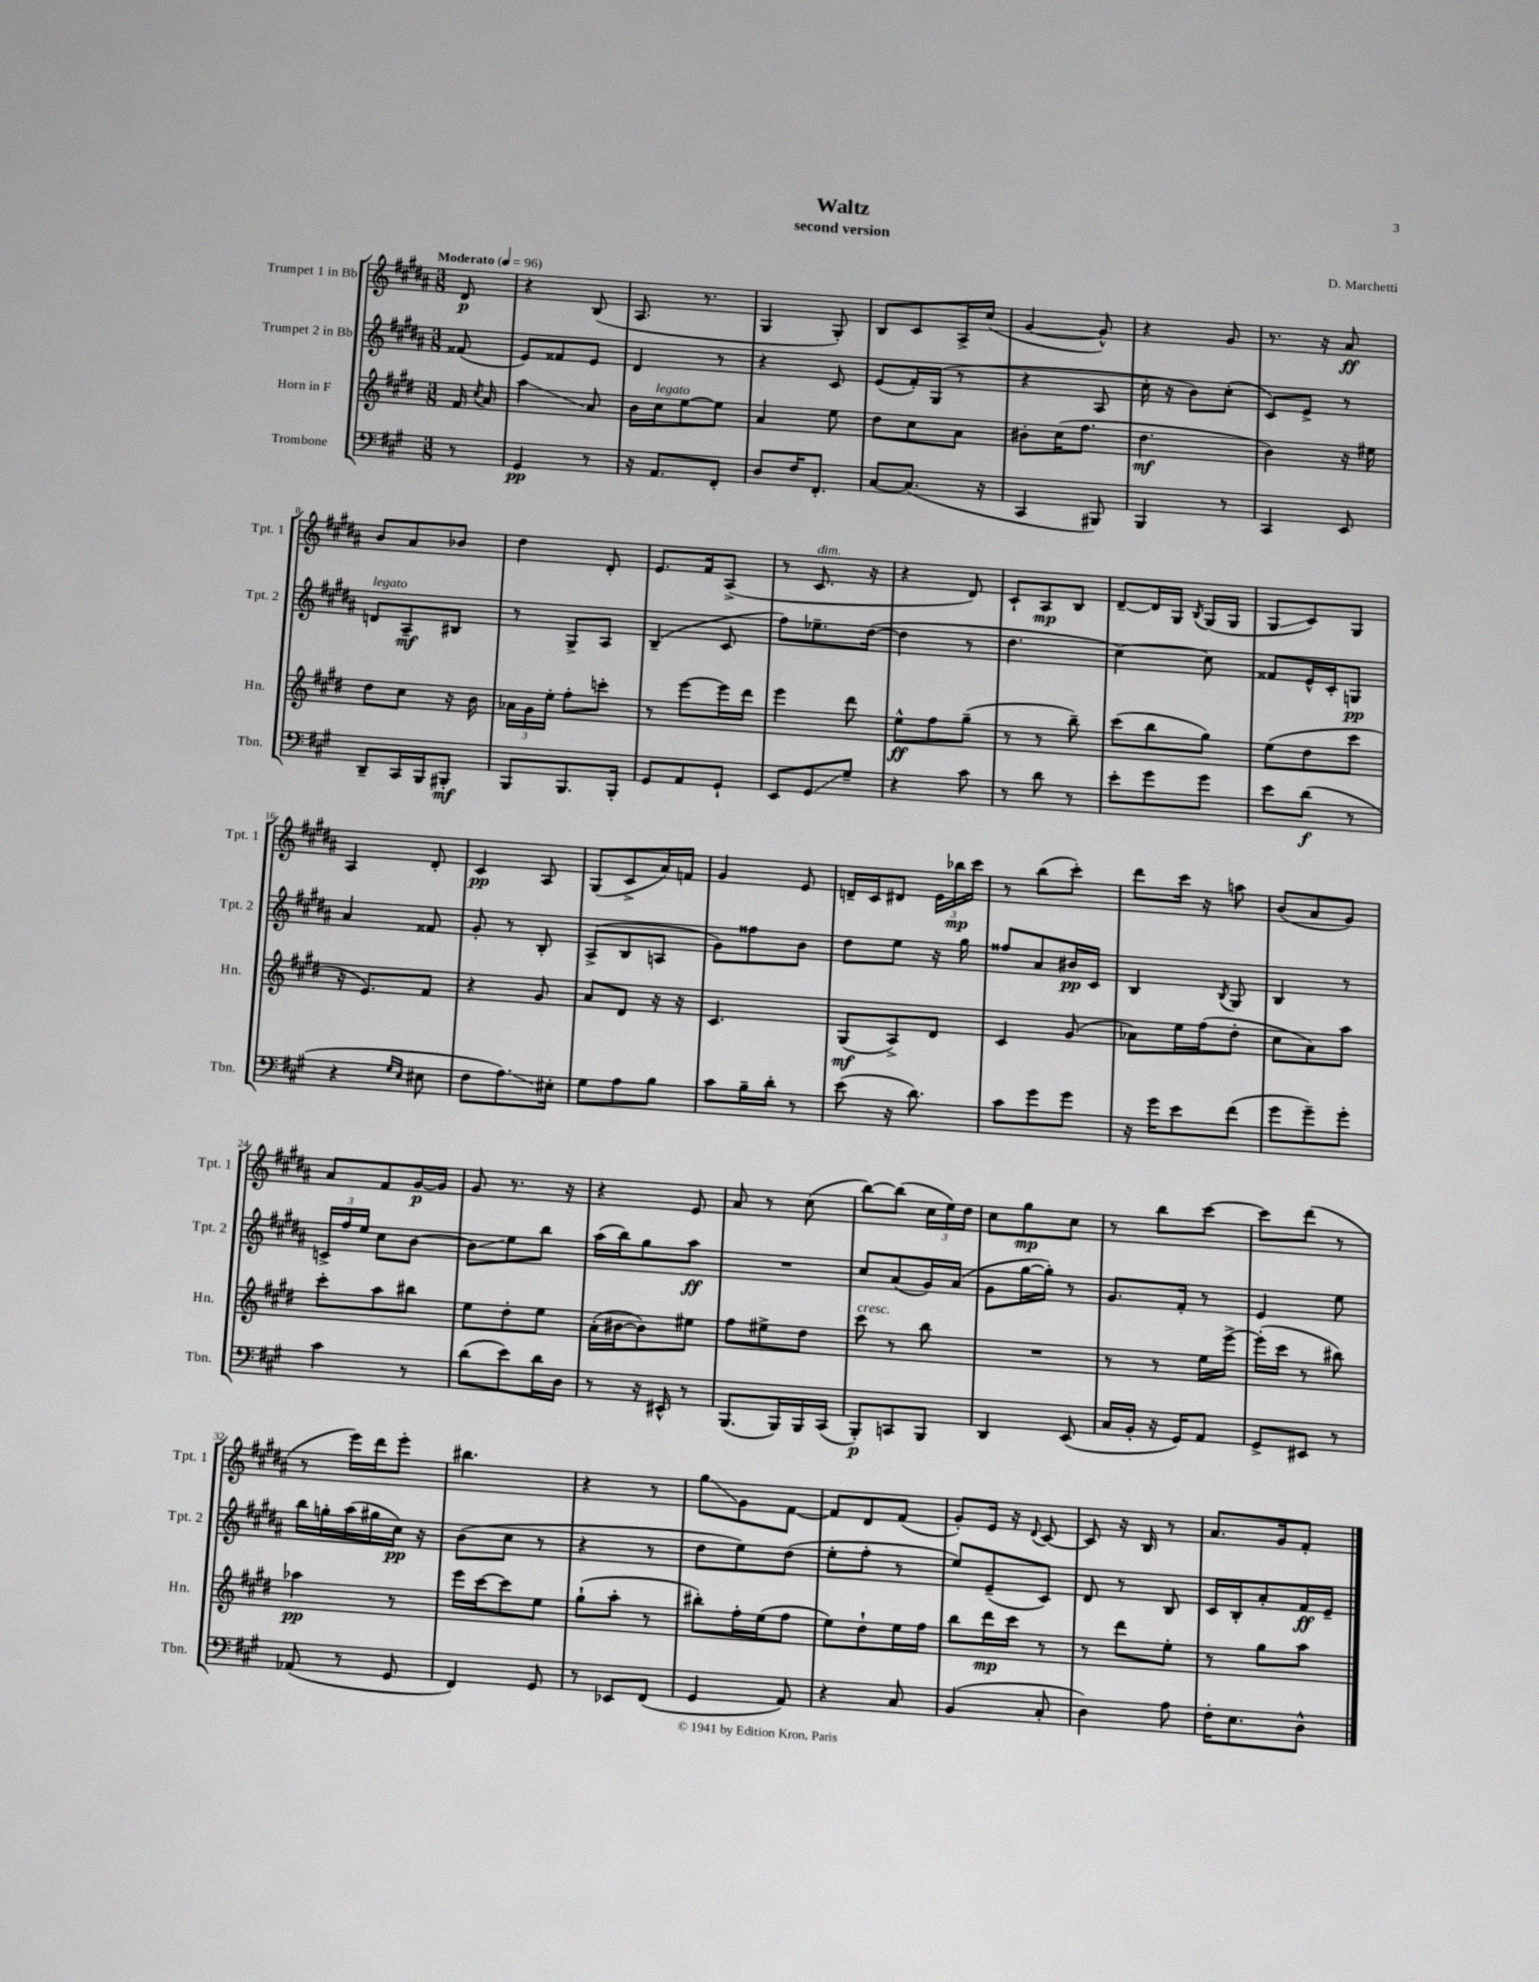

**kern	**kern	**kern	**kern
*staff4	*staff3	*staff2	*staff1
*clefF4	*clefG2	*clefG2	*clefG2
*k[f#c#g#]	*k[f#c#g#d#]	*k[f#c#g#d#a#]	*k[f#c#g#d#a#]
*M3/8	*M3/8	*M3/8	*M3/8
*MM96	*MM96	*MM96	*MM96
8r	16f#	(8f##	8d#
.	8qcc#	.	.
.	16a	.	.
=	=	=	=
4GG#	4aa	8e)	4r
.	.	8f##	.
8r	8a	8e	(8B
=	=	=	=
16r	16b	4d#	8.A#
8.AA	16cc#	.	.
.	[8ee	.	.
.	.	.	8.r
8FF#'	8ee]	8r	.
=	=	=	=
8D	4a	4r	4G#
16F#	.	.	.
8.FF#'	.	.	.
.	8ee	8c#	8G#')
=	=	=	=
[8C#	8dd#	(8e	8B
(8.C#]	8cc#	16f#')	8c#
.	.	(16G#	.
.	8a	8r	16A#^
16r	.	.	(16cc#
=	=	=	=
4CC#	8b#'	4r	[4g#
.	(16cc#	.	.
.	8.ff#	.	.
8BBB#)	.	8A#	8g#^^])
=	=	=	=
4BBB	4.dd#	16cc#'	4r
.	.	16r	.
.	.	8b)	.
8r	.	(8cc#'	8g#
=	=	=	=
4CC#	4b)	8c#)	8.r
.	.	8e^	.
.	.	.	16r
8EE	16r	8r	8a#
.	16ee#	.	.
=	=	=	=
8DD~	8dd#	8d	8b
16CC#	8cc#	8A#~	8a#
16BBB	.	.	.
8BBB#'	16r	8B#	8b-
.	16b	.	.
=	=	=	=
8BBB	24a-	8r	4dd#
.	24g#	.	.
.	24ee'	.	.
8.BBB	8ff#'	8G#^	.
.	8ccc'	8A#	8d#'
16BBB'	.	.	.
=	=	=	=
8GG#	8r	(4B~	8.e
8AA	[8eee	.	.
.	.	.	16f#
8GG#`	16eee]	8c#	(8A#^
.	16ddd#	.	.
=	=	=	=
8EE	4eee	8ff#)	8r
8GG#	.	8.ee-~	8.c#
8G#~	8ddd#	.	.
.	.	([16dd#	16r
=	=	=	=
4r	8ee^^	4dd#]	4r
.	8ff#	.	.
8c#	(8gg#~	8r	8d#)
=	=	=	=
8r	8r	4.dd#	8c#`
8d	8r	.	8A#
8r	8bb~)	.	8B
=	=	=	=
8e'	(8ccc#	[4cc#)	[8d#~
8g#	8bb	.	16d#]
.	.	.	16G#
.	.	.	8qB
8g#	8gg#)	8cc#]	(16G#
.	.	.	16G#
=	=	=	=
8e	(8ee	8f##	8G#
(8d	8dd#	16e^^	8c#)
.	.	16c#'	.
8r	8ccc#	8G	8G#
=	=	=	=
4r	16r	4a#	4A#
.	8.e)	.	.
16qqG#	.	.	.
16qqE	.	.	.
8E#	8f#	8f##	8d#'
=	=	=	=
8F#	4r	8g#'	4c#
8.A)	.	8r	.
.	8g#	8B'	8A#
16E#'	.	.	.
=	=	=	=
8G#	8a	(8A#^	(8G#
8A	8d#	8B	8c#^
8B	16r	8A	16a#)
.	16r	.	16f
=	=	=	=
8c#	4.c#	8g#)	4g#
16B~	.	8ff##	.
16d'	.	.	.
8r	.	8b	8e
=	=	=	=
(8e	(8G#	8dd#	16d~
.	.	.	16c#
16r	8A^)	8ee	8d#
8.d)	.	.	.
.	8d#	16r	24e
.	.	.	24bb-
.	.	16gg#	.
.	.	.	24ccc#
=	=	=	=
8c#	4c#	8ff##	8r
8g#	.	8a#	(8bb
8g#	(8g#	16b#	8ccc#')
.	.	16c#	.
=	=	=	=
16r	8a-)	4B	8ddd#
16g#	.	.	.
8e	16ee	.	16ccc#
.	(16ff#	.	16r
.	.	8qB	.
(8f#	8dd#'	8G#	8aa
=	=	=	=
8g#	8cc#	4B	(8b
8g#~)	8a)	.	8a#
8g#'	8aa	8r	8g#)
=	=	=	=
4c#	8ccc#'	24c^	8a#
.	.	24ff#	.
.	.	24ee	.
.	8aa	8cc#	8f#
8r	8bb#	[8b	[16g#
.	.	.	16g#]
=	=	=	=
(8d	8ee	8b]	8g#
8e)	8dd#'	8ee	8.r
16d	8ee	8bb	.
16D	.	.	16r
=	=	=	=
8r	(16a'	(16aa#	4r
.	[16b#	16bb)	.
16r	8b#])	8gg#	.
16EE#^^	.	.	.
8r	8ee#	8aa#	8e
=	=	=	=
(8.BBB	8ff#	4.r	8a#
.	8ee#^	.	8r
16BBB)	.	.	.
16BBB	8dd#	.	(8cc#
(16CC#	.	.	.
=	=	=	=
8BBB')	8ccc#	8cc#	[8bb)
8CC	8r	(8a#	(8bb]
8BBB	8bb	16g#)	24cc#
.	.	.	24ee)
.	.	(16a#	.
.	.	.	24dd#
=	=	=	=
4DD	4.r	8g#	8cc#
.	.	[16gg#	8gg#
.	.	16gg#'])	.
(8EE	.	8r	8cc#
=	=	=	=
16C#	8r	8.g#	8r
16BB'	.	.	.
16r	8r	.	8bb
16GG#)	.	16f#'	.
8AA	16ee	8r	[8ccc#
.	[16eee^	.	.
=	=	=	=
8GG#^	(16eee']	4e	8ccc#]
.	16ccc#	.	.
8EE#	8r	.	(8ddd#
8r	8bb#)	8ee	8r
=	=	=	=
(8AA-	4aa-	16bb	8r
.	.	16gg'	.
8r	.	(16aa#	16eee)
.	.	16gg#	16ddd#
8GG#	8r	16cc#)	8eee'
.	.	16r	.
=	=	=	=
4FF#)	16eee	(8b	4.bb#
.	[16ccc#	.	.
.	8ccc#]	8cc#	.
8GG#	8ee	8r	.
=	=	=	=
8r	(8gg#`	4r	4r
8EE-	8aa'	.	.
(8FF#	8r	8r	8r
=	=	=	=
4GG#	8bb#')	8dd#	8gg#
.	16ff#'	8ee)	8g#
.	(16ee	.	.
8AA)	8ff#	(8dd#	[8f#
=	=	=	=
4r	8ee)	8ee'	8f#]
.	8dd#`	8ff#'	8d#
8C#	16ee	8r	(8f#
.	16ff#	.	.
=	=	=	=
(4BB	8bb	8ee)	8g#')
.	16ddd#	(8e~	16e
.	16ccc#	.	16r
.	.	.	8qqd#
8C#'	8r	8c#)	[8c#
=	=	=	=
4D)	8r	8d#	8c#]
.	8ddd#	8r	16r
.	.	.	16B
8A	8ee'	8B	8r
=	=	=	=
16F#'	8r	16c#	8.a#
8.E	.	16B'	.
.	8gg#	8a#'	.
.	.	.	16g#
8D^^	8aa	16f#	8f#'
.	.	16e~	.
==	==	==	==
*-	*-	*-	*-
